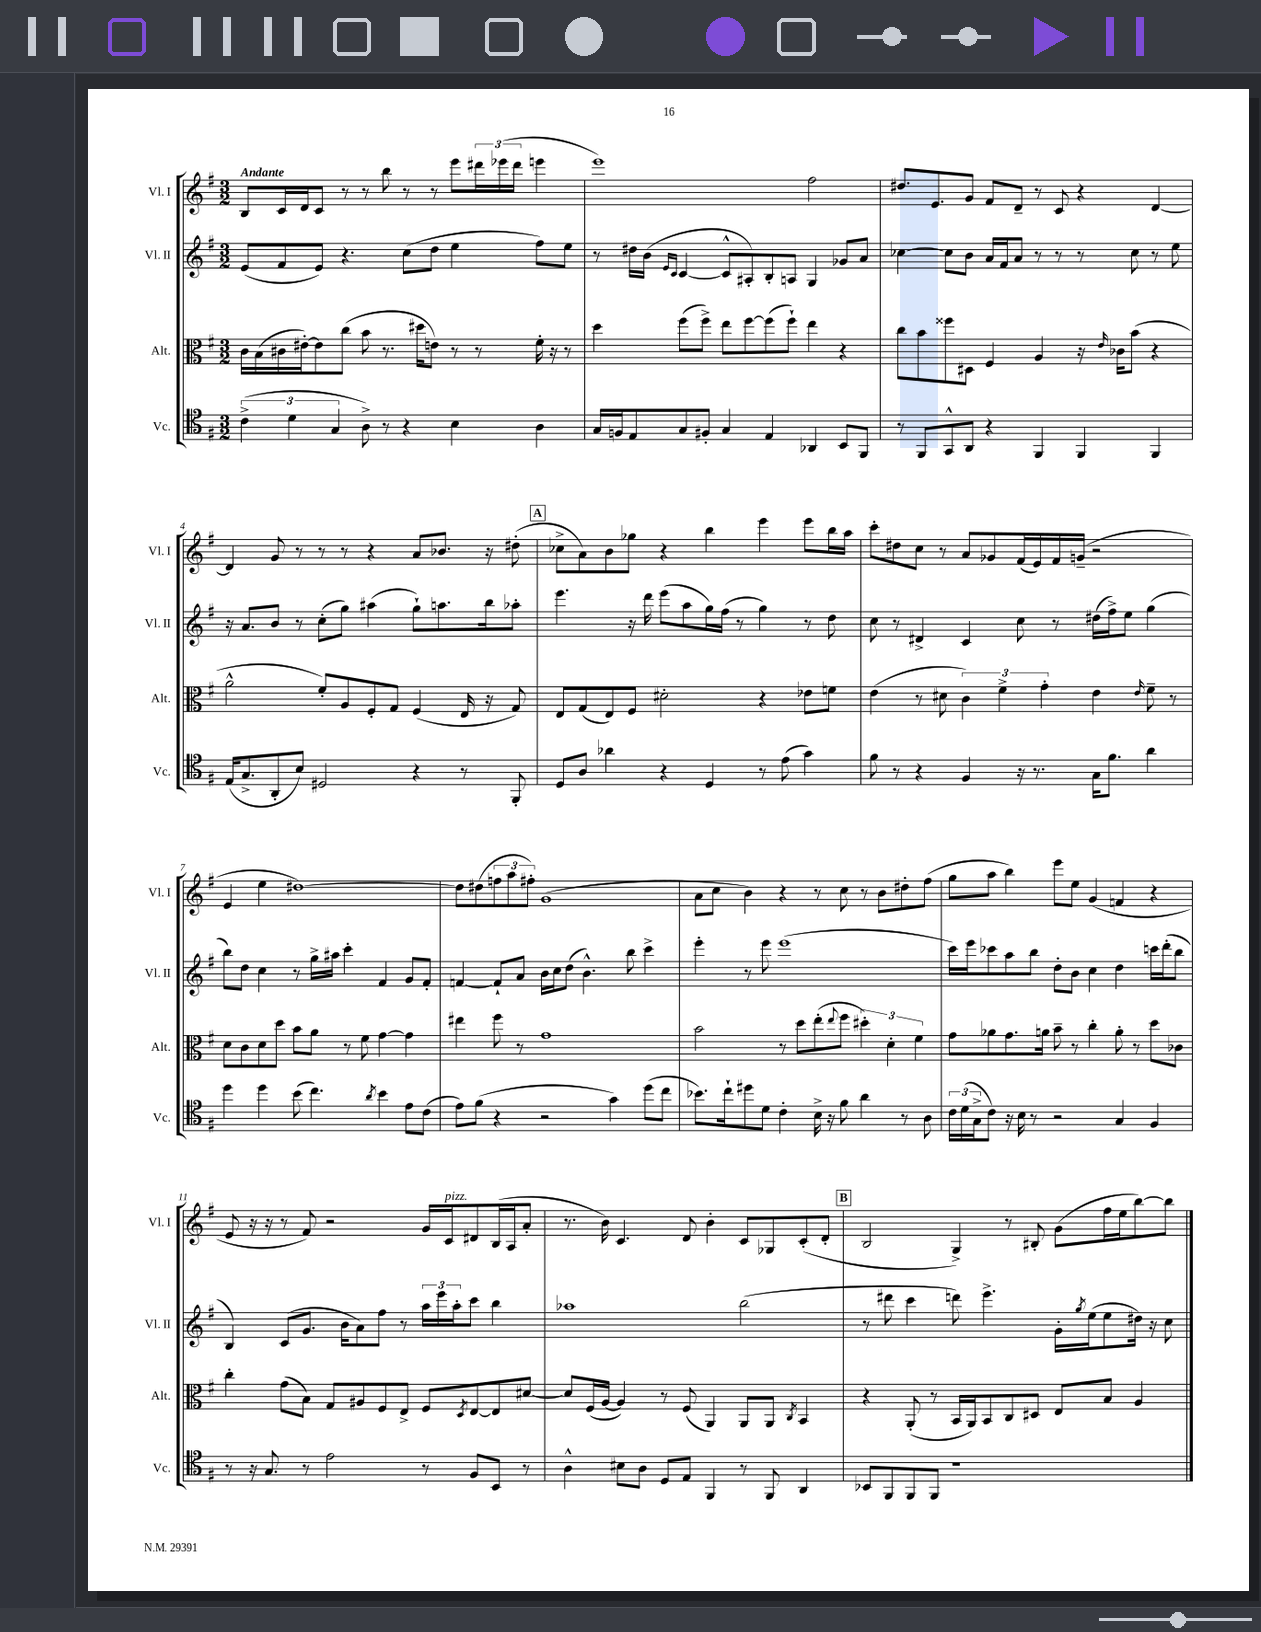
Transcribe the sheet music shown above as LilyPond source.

<<
\new StaffGroup <<
\new Staff = "s0" \with { instrumentName = "Vl. I" shortInstrumentName = "Vl. I" } {
    \clef treble \key g \major \numericTimeSignature \time 3/2 \tempo "Andante"
    b8 c'16 d'16 c'8 r8 r8 b''8 r8 r8 e'''8 \tuplet 3/2 { dis'''16 ees'''16( dis'''16 } e'''4 |
    e'''1) fis''2 |
    dis''8. e'8. g'8 fis'8 d'8-- r8 c'8 r4 d'4~ |
    d'4 g'8 r8 r8 r8 r4 a'8 bes'8. r16 dis''8-.( |
    \mark \markup { \box "A" } ces''8-> a'8) b'8 ges''8 r4 b''4 e'''4 e'''8 b''16 a''16 |
    c'''8-. dis''8 c''8 r8 a'8 ges'8 fis'16( e'16) fis'16 g'16--( r2 |
    e'4 e''4 dis''1~) |
    dis''8 dis''8( \tuplet 3/2 { f''8 a''8 fis''8-.) } g'1( |
    a'8 c''8 b'4) r4 r8 c''8 r8 b'8 dis''8-. fis''8( |
    g''8 a''8 b''4) e'''8 e''8 g'4( f'4 r4 |
    e'8 r16 r16 r8 fis'8) r2 g'16 c'16^\markup { \italic "pizz." } dis'8 b16( a16 a'8-. |
    r8. b'16) c'4. d'8 b'4-. c'8 ges8 c'8-.( d'8-. |
    \mark \markup { \box "B" } b2 g4->) r8 bis8-. g'8( fis''16 e''16 b''8~) b''8 \bar "|." |
}
\new Staff = "s1" \with { instrumentName = "Vl. II" shortInstrumentName = "Vl. II" } {
    \clef treble \key g \major \numericTimeSignature \time 3/2
    e'8( fis'8 e'8) r4. c''8( d''8 e''4 fis''8) e''8 |
    r8 dis''16 b'16( \grace { e'16 c'16 } c'4~ c'8-^ ais8-.) b8-. a8 g4 ges'8 a'8 |
    ces''4~ ces''8 b'8 a'16 fis'16 a'8 r8 r8 r8 ces''8 r8 e''8 |
    r16 a'8. b'8 r8 c''8-.( g''8) ais''4( g''8-!) a''8. b''16 aes''8-. |
    \mark \markup { \box "A" } e'''4. r16 d'''16 e'''8( a''8 g''16) fis''16( r8 g''4) r8 d''8 |
    c''8 r8 dis'4-> c'4 c''8 r8 dis''16( fis''16->) e''8 g''4( |
    b''8) d''8 c''4 r8 g''16-> ais''16 c'''4-. fis'4 g'8 fis'8-. |
    f'4~ f'8-! a'8 b'16 c''16 d''8( b'4.-^) b''8 c'''4-> |
    e'''4-. r8 e'''8 e'''1( |
    c'''16) e'''16 ces'''8 a''8 b''8 d''8-. b'8 c''4 d''4 c'''16 d'''16-.( b''8 |
    b4) c'8( g'8. b'16 a'8) fis''8 r8 \tuplet 3/2 { a''16 e'''16 a''16-. } c'''8 b''4 |
    aes''1 b''2( |
    \mark \markup { \box "B" } r8 dis'''8 c'''4 d'''8) e'''4.-> g'16-. \acciaccatura { g''8 } e''16( e''8 dis''16) r16 c''8 \bar "|." |
}
\new Staff = "s2" \with { instrumentName = "Alt." shortInstrumentName = "Alt." } {
    \clef alto \key g \major \numericTimeSignature \time 3/2
    c'16 b16( cis'16 eis'16~-.) eis'8 c''8( b'8 r8. dis''16 e'8) r8 r8 fis'16-. r16 r8 |
    d''4 fis''8( fis''8->) e''8 fis''8~ fis''8( fis''8-!) e''4 r4 |
    c''8 b'8 fisis''8 dis8 fis4 a4 r16 \grace { e'16 } ces'16 b'8( r4 |
    a'2-^ fis'8-.) a8 fis8-. g8 fis4( e16 r16 g8) |
    \mark \markup { \box "A" } e8 g8( e8) fis8 dis'2-. r4 ees'8 f'8 |
    e'4( r8 dis'8 \tuplet 3/2 { c'4) fis'4-> g'4-. } e'4 \grace { e'16 } fis'8-- r8 |
    d'8 c'8 d'8 d''8 b'8 a'8 r8 fis'8 g'4~ g'4 |
    eis''4 fis''8 r8 g'1 |
    b'2 r8 d''8 e''8-.( \appoggiatura { e''8 } fis''8 \tuplet 3/2 { dis''4-.) d'4-. fis'4 } |
    g'8 aes'8 g'8. a'16 b'8-- r8 c''4-. a'8-. r8 d''8 ces'8 |
    c''4-. g'8( b8) g8 ais8 fis8 e8-> fis8 \acciaccatura { d8 } e8~ e8 dis'8~ |
    dis'8 fis16( a16~ a4) r8 fis8( a,4) a,8 a,8 \acciaccatura { c8 } b,4 |
    \mark \markup { \box "B" } r4 a,8-.( r8 b,16 a,16) b,8 c8 dis8 e8 b8 a4 \bar "|." |
}
\new Staff = "s3" \with { instrumentName = "Vc." shortInstrumentName = "Vc." } {
    \clef tenor \key g \major \numericTimeSignature \time 3/2
    \tuplet 3/2 { c'4->( d'4 g4 } a8->) r8 r4 b4 a4 |
    g16 f16 e8 g8 fis8-. g4 e4 aes,4 b,8 fis,8 |
    r8 fis,8 g,8-^ a,8 r4 fis,4 fis,4 fis,4 |
    e16( g8.-> a,8-. b8) dis2 r4 r8 fis,8-. |
    \mark \markup { \box "A" } d8 a8 aes'4 r4 d4 r8 e'8( g'4) |
    fis'8 r8 r4 fis4 r16 r8. g16 fis'8. a'4 |
    d''4 d''4 b'8( c''4.) \acciaccatura { a'8 } b'4 e'8 c'8( |
    e'8) fis'8( r4 r2 g'4) d''8( c''8 |
    bes'8.) c''16-! dis''8 d'8 c'4-. b16-> r16 fis'8 a'4 r8 a8 |
    \tuplet 3/2 { c'16 d'16( g16-> } c'8) r16 b16 r8 r2 g4 fis4 |
    r8 r16 g8. r8 e'2 r8 fis8 b,8 r8 |
    a4-^ bis8 a8 d8 e8 fis,4 r8 fis,8 a,4 |
    \mark \markup { \box "B" } bes,8 fis,8 fis,8 fis,8 r1 \bar "|." |
}
>>
>>
